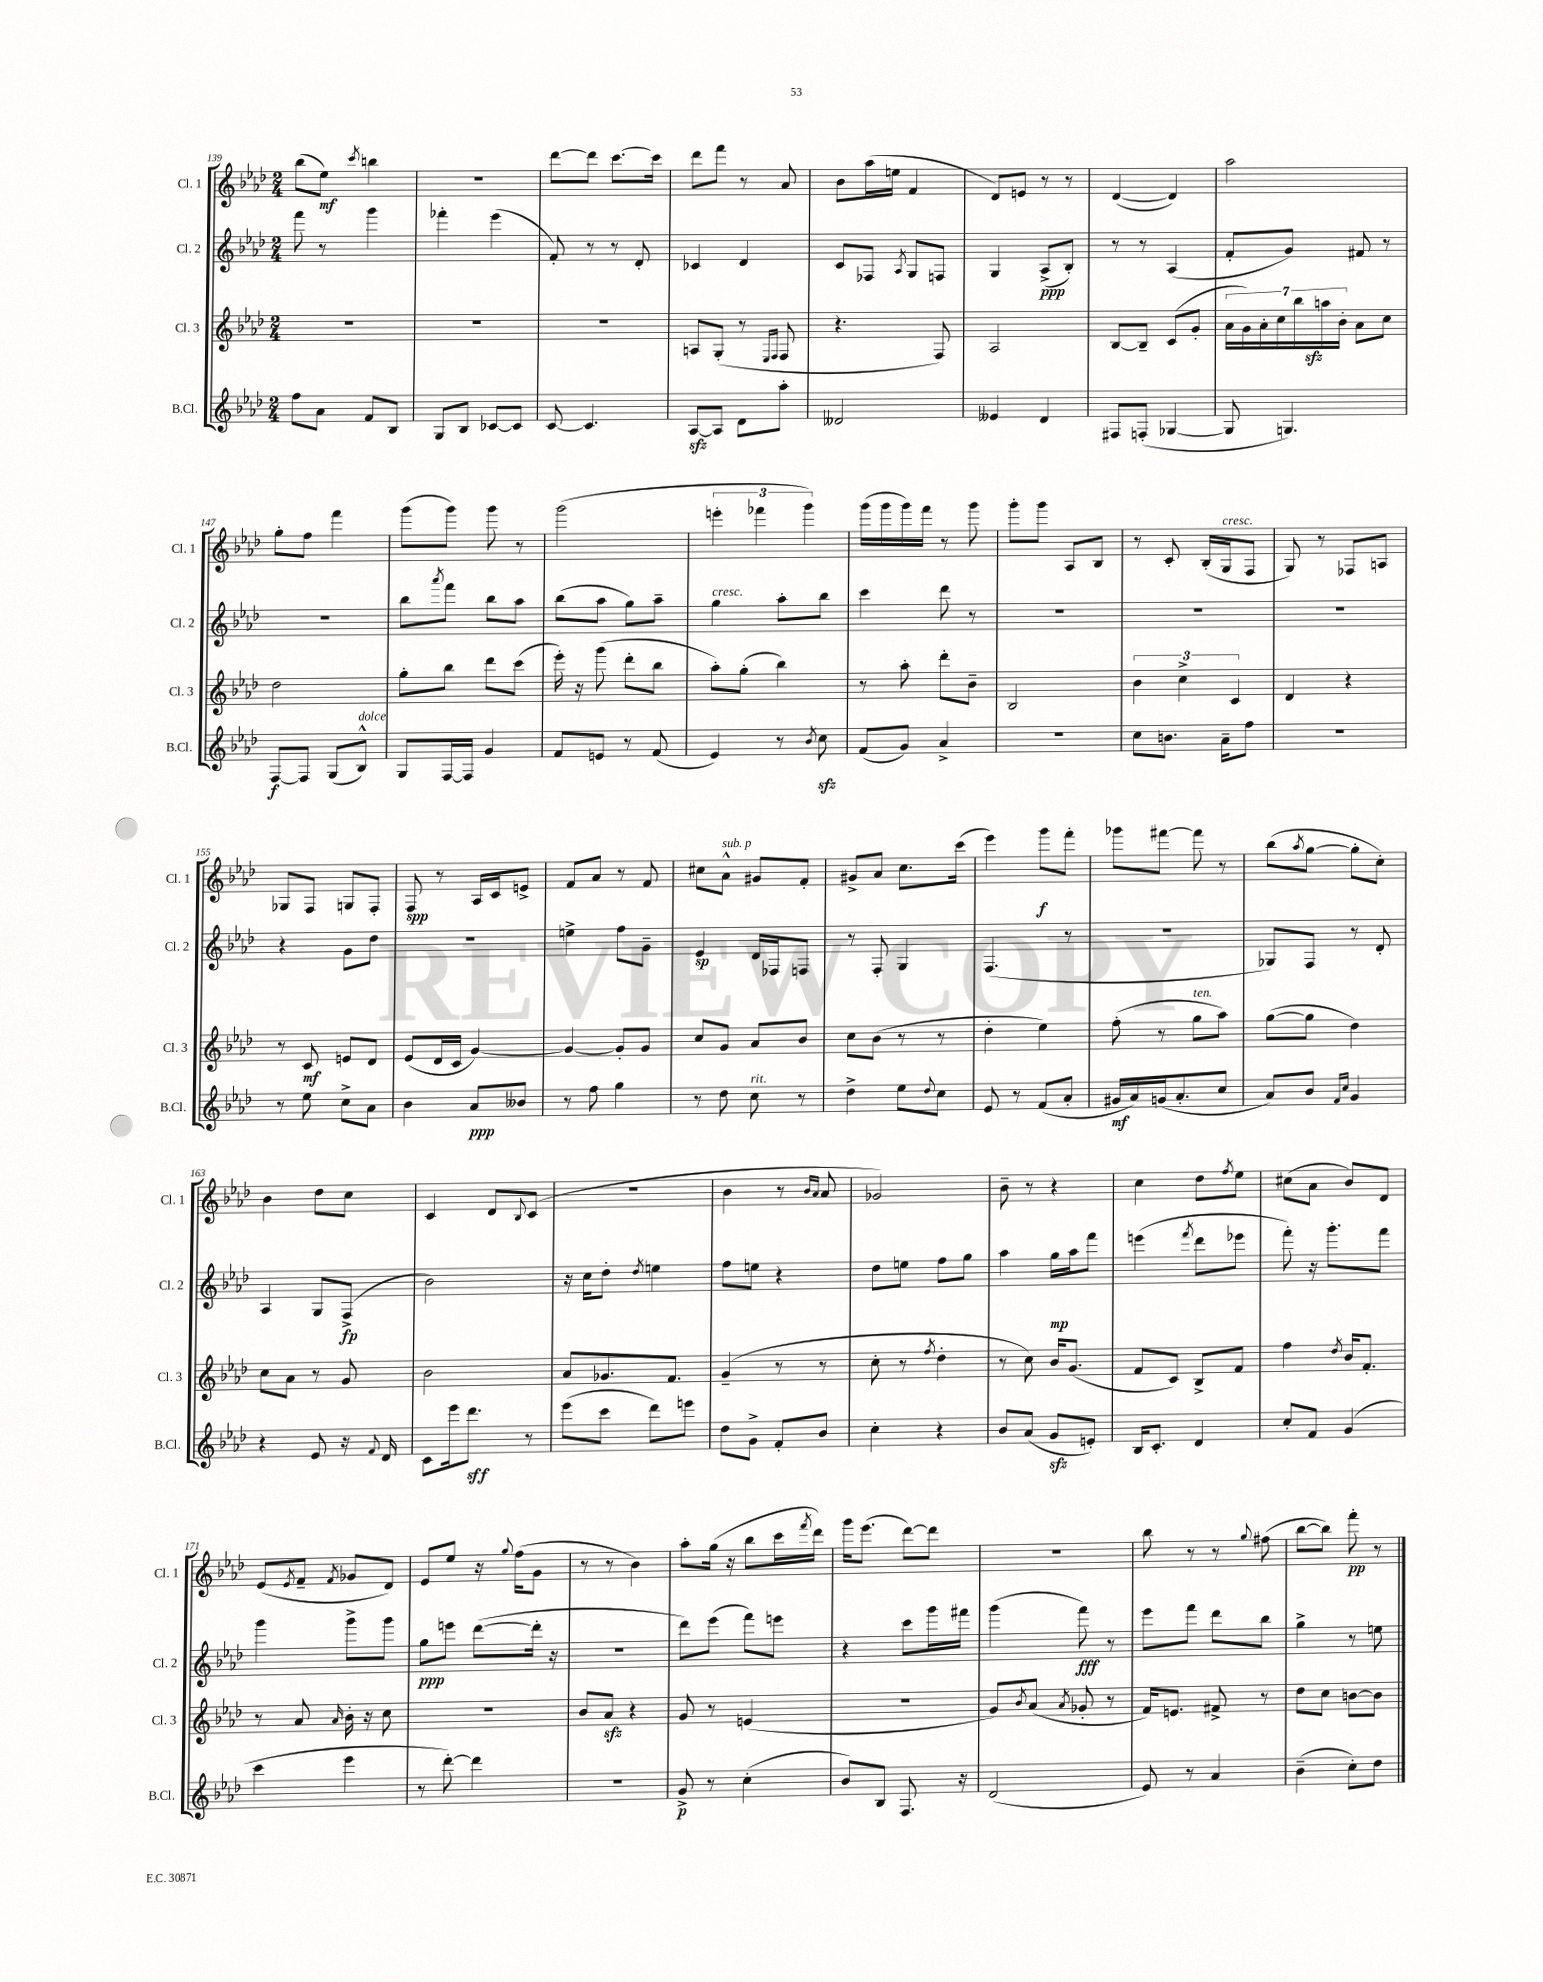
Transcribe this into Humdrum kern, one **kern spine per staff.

**kern	**kern	**kern	**kern
*staff4	*staff3	*staff2	*staff1
*clefG2	*clefG2	*clefG2	*clefG2
*k[b-e-a-d-]	*k[b-e-a-d-]	*k[b-e-a-d-]	*k[b-e-a-d-]
*M2/4	*M2/4	*M2/4	*M2/4
8ff	2r	8fff	(8bb-
8a-	.	8r	8ee-)
.	.	.	8qccc
8f	.	4ggg	4bb
8B-	.	.	.
=	=	=	=
8G	2r	4fff-'	2r
8B-	.	.	.
[8c-	.	(4eee-	.
8c-]	.	.	.
=	=	=	=
[8c	2r	8f')	[8ddd-
4.c]	.	8r	8ddd-]
.	.	8r	[8.ccc
.	.	8d-'	.
.	.	.	16ccc]
=	=	=	=
[8A-	8A	4c-	8ddd-
8A-]	(8G'	.	8fff
8d-	8r	4d-	8r
.	16qqE-	.	.
.	16qqF	.	.
8aa-'	8F	.	8a-
=	=	=	=
2d--	4.r	8c	8b-
.	.	8F-	(16aa-
.	.	.	16ee
.	.	8qA-	.
.	.	8G	4f
.	8F)	8F	.
=	=	=	=
4e--	2A-	4G	8d-)
.	.	.	8e
4d-	.	(8A-^	8r
.	.	8B-')	8r
=	=	=	=
8F#	[8B-	8r	([4d-
(8F'	8B-~]	8r	.
[4G-	(8c	(4A-	4d-])
.	8g'	.	.
=	=	=	=
8G-]	28a-	8f'	2aa-
.	28g)	.	.
.	28a-'	.	.
.	28cc	.	.
4.G)	.	8g)	.
.	28bb-	.	.
.	28aa	.	.
.	28b-'	.	.
.	8a-	8f#	.
.	8cc	8r	.
=	=	=	=
[8F	2dd-	2r	8gg'
8F]	.	.	8ff
(8G	.	.	4fff
8B-^^)	.	.	.
=	=	=	=
8G	8gg'	8bb-	(8ggg
.	.	8qaaa-	.
[16F	8bb-	8fff	8ggg)
16F]	.	.	.
4g	8ddd-	8bb-	8ggg
.	(8ccc	8aa-	8r
=	=	=	=
8f	16eee-')	(8bb-	(2ggg
.	16r	.	.
8e	(8ggg	8aa-	.
8r	8ddd-'	8gg)	.
(8f	8bb-	8aa-~	.
=	=	=	=
4e-)	8aa-')	4gg	6eee'
.	(8gg'	.	.
.	.	.	6fff-
8r	4bb-)	8aa-'	.
.	.	.	6ggg)
8qb-	.	.	.
8cc	.	8bb-	.
=	=	=	=
(8f	8r	4ccc	(16ggg
.	.	.	16ggg
8g)	8aa-'	.	16ggg)
.	.	.	16fff
4a-^	8ddd-'	8ddd-	8r
.	8b-~	8r	8ggg
=	=	=	=
2r	2B-	2r	8ggg'
.	.	.	8ggg
.	.	.	8A-
.	.	.	8B-
=	=	=	=
8cc	6b-	2r	8r
8.b	.	.	8c'
.	6cc^	.	.
.	.	.	(16B-'
16a-~	.	.	16G
.	6c	.	.
8ff	.	.	8F
=	=	=	=
2r	4d-	2r	8G)
.	.	.	8r
.	4r	.	8F-
.	.	.	8A
=	=	=	=
8r	8r	4r	8G-
8ee-	8c	.	8F
8cc^	8e	8g	8G
8a-	8d-	8dd-	8F'
=	=	=	=
4b-	(8e-	2r	8F
.	16d-	.	8r
.	16c	.	.
8a-	[4g)	.	16A-
.	.	.	16c
8b--	.	.	8e^
=	=	=	=
8r	4g_	4ee^	8f
8ff	.	.	8a-
4gg	8g']	8ff	8r
.	8g	8g~	8f
=	=	=	=
8r	8cc	4e-	8cc#
8dd-	8g	.	8a-^^
8cc	8a-	16d-	8g#
.	.	16F-	.
8r	8b-	8F	8f'
=	=	=	=
4dd-^	8cc	8r	8g#^
.	(8b-	8F'	8a-
8ee-	8r	4G	8.cc
8qqdd-	.	.	.
8cc	8r	.	.
.	.	.	(16ccc
=	=	=	=
8e-	4dd-'	(4.F	4eee-)
8r	.	.	.
(8f	4ee-)	.	8ggg
8a-'	.	8r	8fff'
=	=	=	=
16g#	(8ff'	2r	8ggg-
16a-)	.	.	.
(16g	8r	.	[8fff#
8.a-'	.	.	.
.	8gg	.	8fff#]
8cc	8aa-)	.	8r
=	=	=	=
8a-)	([8gg	8G-)	(8bb-
.	.	.	8qaa-
8b-	8gg]	8F	[8gg
16qqf	.	.	.
16qqcc	.	.	.
4g	4dd-)	8r	8gg']
.	.	8d-'	8cc')
=	=	=	=
4r	8cc	4A-	4b-
.	8a-	.	.
8e-	8r	8G	8dd-
16r	8g	(8F^	8cc
8qqf	.	.	.
16d-	.	.	.
=	=	=	=
8c	2b-	2b-)	4c
16eee-	.	.	.
8.ddd-	.	.	.
.	.	.	8d-
.	.	.	8qqB-
8r	.	.	(8c
=	=	=	=
(8eee-	8a-	16r	2r
.	.	16cc	.
8ccc	8.g-	8dd-'	.
.	.	8qdd-	.
8ddd-)	.	4ee	.
.	8.f	.	.
8eee	.	.	.
=	=	=	=
8dd-	(4g~	8ff	4b-
8g^	.	8ee	.
8f'	8r	4r	8r
.	.	.	16qqb-
.	.	.	16qqa-
8b-	8r	.	8a-
=	=	=	=
4cc'	8cc'	8dd-	2g-)
.	8r	8ee	.
.	8qff	.	.
4r	4dd-'	8ff	.
.	.	8gg	.
=	=	=	=
8b-	8r	4aa-	8b-~
(8a-	8cc)	.	8r
8g	16b-	16gg	4r
.	(8.g	16aa-	.
8e')	.	8fff	.
=	=	=	=
16B-	8f	(4eee	4cc
8.c'	.	.	.
.	8c)	.	.
.	.	8qfff	.
4d-	8B-^	8ddd-	8dd-
.	.	.	8qff
.	8f	8eee-	8ee-
=	=	=	=
8cc'	4ff	8fff')	(8cc#
8f	.	16r	8a-
.	.	8.ggg'	.
.	8qdd-	.	.
(4g	16b-	.	8b-)
.	8.f'	.	.
.	.	8fff	8d-
=	=	=	=
4ccc	8r	4ggg	(8e-
.	.	.	8qe-
.	8a-	.	8f~
.	16qqa-	.	8qf
4eee-	16b-'	8ggg^	8g-
.	16r	.	.
.	8cc	8ggg	8d-)
=	=	=	=
8r	2r	8gg	8e-
[8ddd-')	.	8eee	8ee-
4ddd-]	.	([8ddd-	16r
.	.	.	8qqgg
.	.	.	(16ff
.	.	16ddd-']	8g
.	.	16r	.
=	=	=	=
2r	8b-	2r	8r
.	8a-	.	8r
.	4r	.	4b-)
=	=	=	=
8g^	8g	8ddd-)	8aa-'
8r	8r	(8eee-	(16gg
.	.	.	16r
(4cc'	(4e	8fff)	8bb-
.	.	8eee	16ccc
.	.	.	8qfff
.	.	.	16ddd-)
=	=	=	=
8b-)	2r	4r	16ggg
.	.	.	(8.eee-
8B-	.	.	.
8.F	.	8ccc	[8ddd-)
.	.	16ggg	8ddd-]
16r	.	16fff#	.
=	=	=	=
(2d-	8g)	(4ggg	2r
.	8qb-	.	.
.	(8a-	.	.
.	8qa-	.	.
.	8g-'	8fff)	.
.	8r	8r	.
=	=	=	=
8e-)	16f)	8eee-	8bb-
.	8.e	.	.
8r	.	8fff	8r
4a-	8f#^	8ddd-	8r
.	.	.	8qqgg
.	8r	8bb-	(8ff#
=	=	=	=
(4b-~	8dd-	4gg^	[8bb-
.	8cc	.	8bb-])
8cc')	[8b	8r	8fff'
8dd-	8b]	8ee	8r
==	==	==	==
*-	*-	*-	*-
